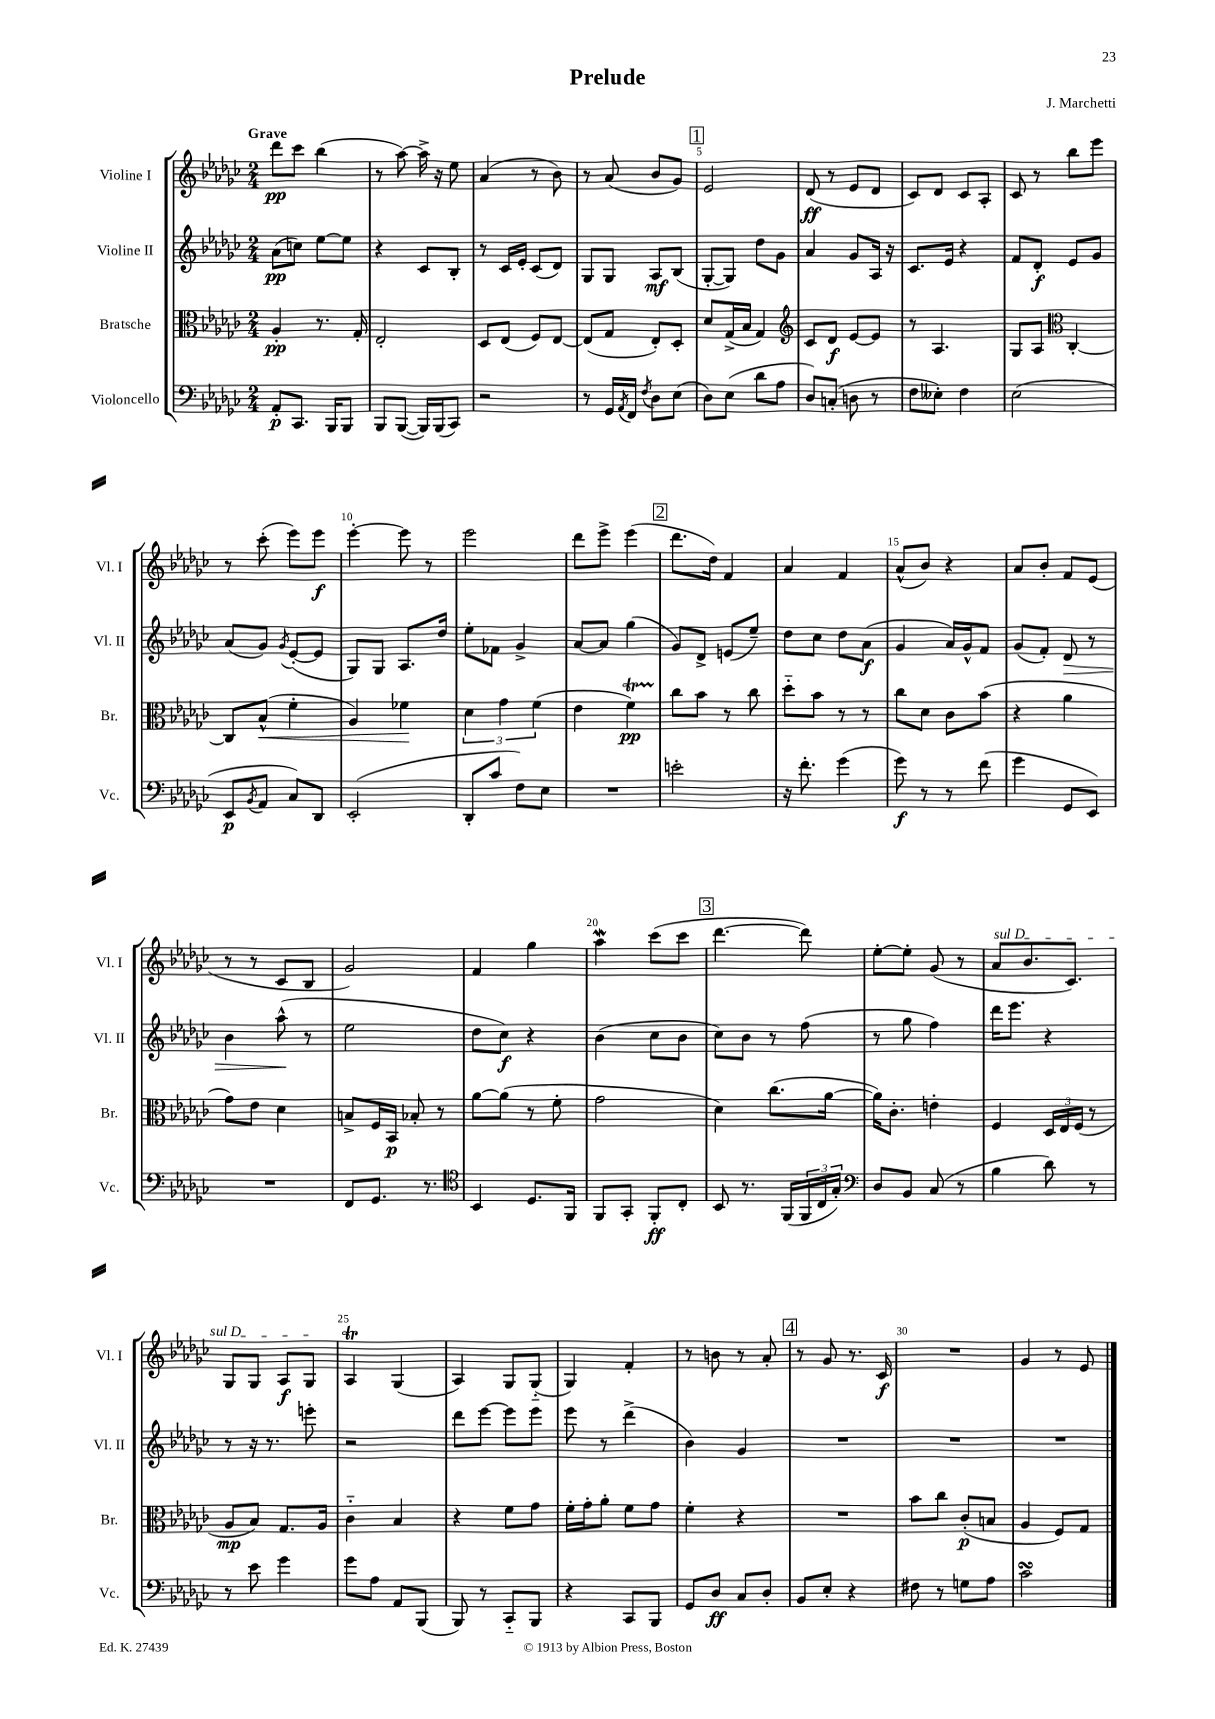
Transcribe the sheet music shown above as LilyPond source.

\header { title = "Prelude" composer = "J. Marchetti" }
<<
\new StaffGroup <<
\new Staff = "s0" \with { instrumentName = "Violine I" shortInstrumentName = "Vl. I" } {
    \clef treble \key ges \major \numericTimeSignature \time 2/4 \tempo "Grave"
    des'''8\pp ces'''8 bes''4( |
    r8 aes''8~) aes''16-> r16 ees''8 |
    aes'4( r8 bes'8) |
    r8 aes'8( bes'8 ges'8) |
    \mark \markup { \box "1" } ees'2 |
    des'8\ff( r8 ees'8 des'8 |
    ces'8) des'8 ces'8 aes8-. |
    ces'8 r8 bes''8 ees'''8 |
    r8 ces'''8-.( ees'''8) ees'''8\f |
    ees'''4~-. ees'''8 r8 |
    ees'''2 |
    des'''8 ees'''8-> ees'''4( |
    \mark \markup { \box "2" } des'''8. des''16) f'4 |
    aes'4 f'4 |
    aes'8-^( bes'8) r4 |
    aes'8 bes'8-. f'8 ees'8( |
    r8 r8 ces'8 bes8 |
    ges'2) |
    f'4 ges''4 |
    aes''4\mordent ces'''8( ces'''8 |
    \mark \markup { \box "3" } des'''4.~ des'''8) |
    ees''8~-. ees''8-. ges'8( r8 |
    \once \override TextSpanner.bound-details.left.text = \markup { \italic "sul D" } aes'8\startTextSpan bes'8. ces'8.) |
    ges8 ges8 aes8\f ges8\stopTextSpan |
    aes4\trill ges4( |
    aes4) ges8 ges8-_( |
    ges4) f'4-. |
    r8 b'8 r8 aes'8-. |
    \mark \markup { \box "4" } r8 ges'8 r8. ces'16\f |
    R2 |
    ges'4 r8 ees'8 \bar "|." |
}
\new Staff = "s1" \with { instrumentName = "Violine II" shortInstrumentName = "Vl. II" } {
    \clef treble \key ges \major \numericTimeSignature \time 2/4
    aes'8\pp( c''8) ees''8~ ees''8 |
    r4 ces'8 bes8-. |
    r8 ces'16 ees'16-. ces'8( des'8) |
    ges8 ges8 aes8\mf bes8( |
    \mark \markup { \box "1" } ges8~-. ges8) des''8 ges'8 |
    aes'4 ges'8 aes16 r16 |
    ces'8. ees'16 r4 |
    f'8 des'8-.\f ees'8 ges'8 |
    aes'8( ges'8) \acciaccatura { ges'8 } ees'8~-.( ees'8 |
    ges8) ges8 aes8. des''16 |
    ees''8-. fes'8 ges'4-> |
    aes'8~ aes'8 ges''4( |
    \mark \markup { \box "2" } ges'8) des'8-> e'8( ees''8--) |
    des''8 ces''8 des''8 aes'8\f( |
    ges'4 aes'16) ges'16-^ f'8 |
    ges'8( f'8-.) des'8\> r8 |
    bes'4 aes''8-^\!( r8 |
    ees''2 |
    des''8 ces''8\f) r4 |
    bes'4( ces''8 bes'8 |
    \mark \markup { \box "3" } ces''8) bes'8 r8 f''8( |
    r8 ges''8 f''4) |
    des'''16 ees'''8. r4 |
    r8 r16 r8. e'''8-. |
    r2 |
    des'''8 ees'''8~ ees'''8 ees'''8 |
    ees'''8 r8 des'''4->( |
    bes'4) ges'4 |
    \mark \markup { \box "4" } R2 |
    R2 |
    R2 \bar "|." |
}
\new Staff = "s2" \with { instrumentName = "Bratsche" shortInstrumentName = "Br." } {
    \clef alto \key ges \major \numericTimeSignature \time 2/4
    aes4-.\pp r8. ges16-. |
    ees2-. |
    des8 ees8( f8) ees8~ |
    ees8( ges8 ees8-.) des8-. |
    \mark \markup { \box "1" } des'8 ges16->( bes16 ges4) |
    \clef treble ces'8 des'8\f ees'8~ ees'8 |
    r8 aes4. |
    ges8 aes8 \clef alto ces4~-. |
    ces8 bes8-^\<( f'4-. |
    aes4) fes'4\! |
    \tuplet 3/2 { des'4 ges'4 f'4( } |
    ees'4 f'4\startTrillSpan\pp) |
    \mark \markup { \box "2" } ces''8\stopTrillSpan bes'8 r8 ces''8 |
    des''8-_ bes'8 r8 r8 |
    ces''8 des'8 ces'8 bes'8( |
    r4 aes'4 |
    ges'8) ees'8 des'4 |
    b8-> f16 bes,16\p bes8-. r8 |
    aes'8~ aes'8( r8 f'8-. |
    ges'2 |
    \mark \markup { \box "3" } des'4) ces''8.( aes'16~ |
    aes'16) ces'8.-. e'4-. |
    f4 \tuplet 3/2 { des16 ees16 f16( } r8 |
    aes8\mp bes8) ges8. aes16 |
    ces'4-_ bes4 |
    r4 f'8 ges'8 |
    f'16-. ges'16-. aes'8-. f'8 ges'8 |
    f'4-. r4 |
    \mark \markup { \box "4" } R2 |
    bes'8 ces''8 ces'8-.\p( b8 |
    aes4 f8) ges8 \bar "|." |
}
\new Staff = "s3" \with { instrumentName = "Violoncello" shortInstrumentName = "Vc." } {
    \clef bass \key ges \major \numericTimeSignature \time 2/4
    aes,8-.\p ces,8. bes,,16 bes,,8 |
    bes,,8 bes,,8~( bes,,16) bes,,16( ces,8) |
    r2 |
    r8 ges,16 \acciaccatura { aes,8 } f,16 \acciaccatura { f8 } des8 ees8( |
    \mark \markup { \box "1" } des8) ees8( des'8 aes8 |
    des8) c8-.( d8 r8 |
    f8 eeses8-.) f4 |
    ees2( |
    ees,8\p \acciaccatura { bes,8 } aes,8 ces8) des,8 |
    ees,2-.( |
    des,8-. ces'8 f8) ees8 |
    R2 |
    \mark \markup { \box "2" } e'2-. |
    r16 f'8.-. ges'4( |
    ges'8\f) r8 r8 f'8( |
    ges'4 ges,8 ees,8) |
    R2 |
    f,8 ges,8. r8. |
    \clef tenor bes,4 des8. f,16 |
    f,8 ges,8-. f,8-.\ff ces8-. |
    \mark \markup { \box "3" } bes,8 r8. f,16( \tuplet 3/2 { f,16 ces16 ges16-.) } |
    \clef bass des8 bes,8 ces8( r8 |
    bes4 des'8) r8 |
    r8 ees'8 ges'4 |
    ges'8 aes8 aes,8 bes,,8( |
    bes,,8) r8 ces,8-_ bes,,8 |
    r4 ces,8 bes,,8 |
    ges,8 des8\ff ces8 des8-. |
    \mark \markup { \box "4" } bes,8 ees8-. r4 |
    fis8 r8 g8 aes8 |
    ces'2\turn \bar "|." |
}
>>
>>
\layout { \context { \Score \override BarNumber.break-visibility = ##(#f #t #t) barNumberVisibility = #(every-nth-bar-number-visible 5) } }
